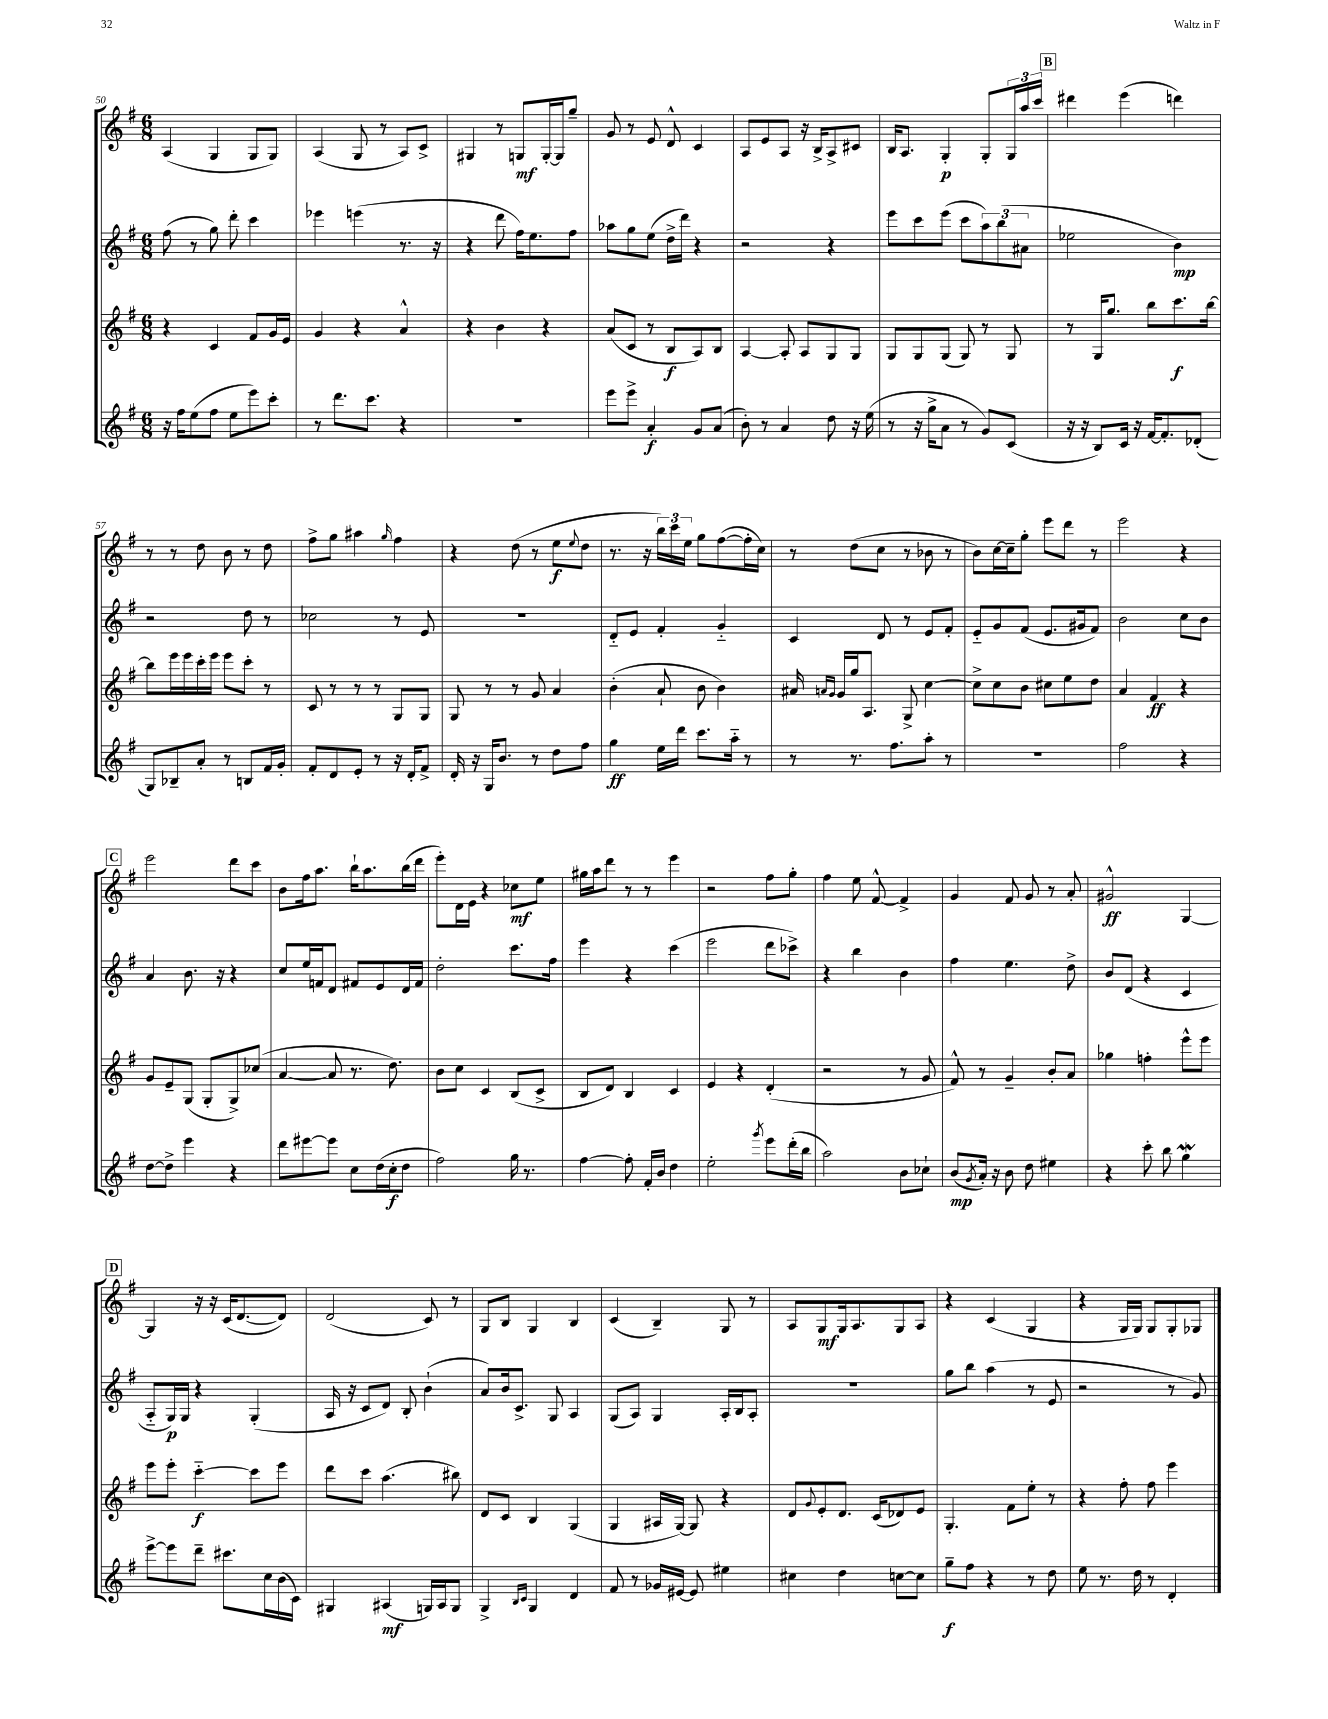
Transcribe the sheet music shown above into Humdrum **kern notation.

**kern	**dynam	**kern	**dynam	**kern	**dynam	**kern	**dynam
*part4	*part4	*part3	*part3	*part2	*part2	*part1	*part1
*staff4	*staff4	*staff3	*staff3	*staff2	*staff2	*staff1	*staff1
*clefG2	*	*clefG2	*	*clefG2	*	*clefG2	*
*k[f#]	*	*k[f#]	*	*k[f#]	*	*k[f#]	*
*M6/8	*	*M6/8	*	*M6/8	*	*M6/8	*
=50	=50	=50	=50	=50	=50	=50	=50
16r	.	4r	.	(8ff#\	.	(4A/	.
16ff#\KL	.	.	.	.	.	.	.
(8ee\	.	.	.	8r	.	.	.
8ff#\J	.	4c/	.	8gg\)	.	4G/	.
8ee\L	.	.	.	8ddd'\	.	.	.
8eee\)	.	8f#/L	.	4ccc\	.	8G/L	.
8ccc'\J	.	16g/L	.	.	.	8G/J)	.
.	.	16e/JJ	.	.	.	.	.
=51	=51	=51	=51	=51	=51	=51	=51
8r	.	4g/	.	4eee-X\	.	(4A/	.
8.ddd\L	.	.	.	.	.	.	.
.	.	4r	.	(4eeen\	.	8G/	.
8.ccc\J	.	.	.	.	.	.	.
.	.	.	.	.	.	8r	.
4r	.	4a^^/	.	8.r	.	8A/L)	.
.	.	.	.	.	.	8c^/J	.
.	.	.	.	16r	.	.	.
=52	=52	=52	=52	=52	=52	=52	=52
2.r	.	4r	.	4r	.	4G#X/	.
.	.	4b\	.	8ddd\	.	8r	.
.	.	.	.	16ff#\KL)	.	8Gn/L	mf
.	.	.	.	8.ee\	.	.	.
.	.	4r	.	.	.	[16G'/L	.
.	.	.	.	.	.	16G/J]	.
.	.	.	.	8ff#\J	.	8gg~/J	.
=53	=53	=53	=53	=53	=53	=53	=53
8eee\L	.	(8a/L	.	8aa-X\L	.	8g/	.
8eee^\J	.	8c/J	.	8gg\	.	8r	.
4a'/	f	8r	.	(8ee\J	.	8e/	.
.	.	8B/L	f	16dd^\LL	.	8d^^/	.
.	.	.	.	16ddd\JJ)	.	.	.
8g/L	.	8A/)	.	4r	.	4c/	.
(8a/J	.	8B/J	.	.	.	.	.
=54	=54	=54	=54	=54	=54	=54	=54
8b'\)	.	[4A/	.	2r	.	8A/L	.
8r	.	.	.	.	.	8e/	.
4a/	.	8A'/]	.	.	.	8A/J	.
.	.	8A/L	.	.	.	16r	.
.	.	.	.	.	.	16B^/KL	.
8dd\	.	8G/	.	4r	.	8A^/	.
16r	.	8G/J	.	.	.	8c#X/J	.
(16ee\	.	.	.	.	.	.	.
=55	=55	=55	=55	=55	=55	=55	=55
8r	.	8G/L	.	8eee\L	.	16B/KL	.
.	.	.	.	.	.	8.A/J	.
16r	.	8G/	.	8ccc\	.	.	.
16gg^\KL	.	.	.	.	.	.	.
8a\J	.	(8G/J	.	(8eee\J	.	4G'/	p
8r	.	8G/)	.	8ccc\L	.	.	.
8g/L)	.	8r	.	12aa\)	.	8G'/L	.
.	.	.	.	(12bb\	.	.	.
(8c/J	.	8G/	.	.	.	24G/L	.
.	.	.	.	12a#X\J	.	24aa/	.
.	.	.	.	.	.	24ccc/JJ	.
!!LO:REH:place=s1:t=B
=56	=56	=56	=56	=56	=56	=56	=56
16r	.	8r	.	2ee-X\	.	4ddd#X\	.
16r	.	.	.	.	.	.	.
8B/L)	.	16G/KL	.	.	.	.	.
.	.	8.gg/J	.	.	.	.	.
16c/Jk	.	.	.	.	.	(4eee\	.
16r	.	.	.	.	.	.	.
[16f#/KL	.	8bb\L	.	.	.	.	.
8.f#'/]	.	.	.	.	.	.	.
.	.	8.ccc\	f	4b\)	mp	4dddn\)	.
(8d-X'/J	.	.	.	.	.	.	.
.	.	[16bb\Jk	.	.	.	.	.
!!LO:LB:g=z
=57	=57	=57	=57	=57	=57	=57	=57
8G/L)	.	8bb\L]	.	2r	.	8r	.
8B-X~/	.	16eee\L	.	.	.	8r	.
.	.	16eee\	.	.	.	.	.
8a'/J	.	16ccc'\	.	.	.	8dd\	.
.	.	16eee\JJ	.	.	.	.	.
8r	.	8eee\L	.	.	.	8b\	.
8Bn/L	.	8ccc'\J	.	8dd\	.	8r	.
16f#/L	.	8r	.	8r	.	8dd\	.
16g'/JJ	.	.	.	.	.	.	.
=58	=58	=58	=58	=58	=58	=58	=58
8f#'/L	.	8c/	.	2cc-X\	.	8ff#^\L	.
8d/	.	8r	.	.	.	8gg\J	.
8e'/J	.	8r	.	.	.	4aa#X\	.
8r	.	8r	.	.	.	.	.
.	.	.	.	.	.	16qqgg/	.
16r	.	8G/L	.	8r	.	4ff#\	.
16d'/KL	.	.	.	.	.	.	.
8f#^/J	.	8G/J	.	8e/	.	.	.
=59	=59	=59	=59	=59	=59	=59	=59
16d'/	.	8G/	.	2.r	.	4r	.
16r	.	.	.	.	.	.	.
16G/KL	.	8r	.	.	.	.	.
8.b/J	.	.	.	.	.	.	.
.	.	8r	.	.	.	(8dd\	.
8r	.	8g/	.	.	.	8r	.
8dd\L	.	4a/	.	.	.	8ee\L	f
.	.	.	.	.	.	8qqee/	.
8ff#\J	.	.	.	.	.	8dd\J	.
=60	=60	=60	=60	=60	=60	=60	=60
4gg\	ff	(4b'\	.	8d/L	.	8.r	.
.	.	.	.	8e/J	.	.	.
.	.	.	.	.	.	16r	.
16ee\LL	.	8a`/	.	4f#'/	.	24bb\LL)	.
.	.	.	.	.	.	24ccc\	.
16ddd\JJ	.	.	.	.	.	.	.
.	.	.	.	.	.	24ee\JJ	.
8.ccc\L	.	8b\	.	.	.	8gg\L	.
.	.	4b\)	.	4g/	.	([8ff#\	.
16aa\Jk	.	.	.	.	.	.	.
8r	.	.	.	.	.	16ff#'\L]	.
.	.	.	.	.	.	16cc\JJ)	.
=61	=61	=61	=61	=61	=61	=61	=61
8r	.	16a#X/	.	4c/	.	8r	.
.	.	16qqan/LL	.	.	.	.	.
.	.	16qqg/JJ	.	.	.	.	.
.	.	16g/LL	.	.	.	.	.
8.r	.	16gg/J	.	.	.	(8dd\L	.
.	.	8.A/J	.	.	.	.	.
.	.	.	.	8d/	.	8cc\J	.
8.ff#\L	.	.	.	.	.	.	.
.	.	8G^/	.	8r	.	8r	.
8aa'\J	.	[4cc\	.	8e/L	.	8b-X\	.
8r	.	.	.	8f#'/J	.	8r	.
=62	=62	=62	=62	=62	=62	=62	=62
2.r	.	8cc^\L]	.	8e/L	.	8b\L)	.
.	.	8cc\	.	8g/	.	[16cc\L	.
.	.	.	.	.	.	16cc~\J]	.
.	.	8b\J	.	(8f#/J	.	8gg'\J	.
.	.	8cc#X\L	.	8.e/L	.	8eee\L	.
.	.	8ee\	.	.	.	8ddd\J	.
.	.	.	.	16g#X/k	.	.	.
.	.	8dd\J	.	8f#/J)	.	8r	.
=63	=63	=63	=63	=63	=63	=63	=63
2ff#\	.	4a/	.	2b\	.	2eee\	.
.	.	4f#/	ff	.	.	.	.
4r	.	4r	.	8cc\L	.	4r	.
.	.	.	.	8b\J	.	.	.
!!LO:LB:g=z
!!LO:REH:place=s1:t=C
=64	=64	=64	=64	=64	=64	=64	=64
[8dd\L	.	8g/L	.	4a/	.	2eee\	.
8dd^\J]	.	8e~/	.	.	.	.	.
4eee\	.	(8G/J	.	8.b\	.	.	.
.	.	8G'/L	.	.	.	.	.
.	.	.	.	16r	.	.	.
4r	.	8G^/)	.	4r	.	8ddd\L	.
.	.	(8cc-X/J	.	.	.	8ccc\J	.
=65	=65	=65	=65	=65	=65	=65	=65
8ddd\L	.	[4a/	.	8cc/L	.	8b\L	.
[8eee#X\	.	.	.	16ee/L	.	16ff#\k	.
.	.	.	.	16fn/J	.	8.aa\J	.
8eee#\J]	.	8a/]	.	8d/J	.	.	.
8cc\L	.	8.r	.	8f#X/L	.	16bb`\KL	.
.	.	.	.	.	.	8.aa\	.
(16dd\L	.	.	.	8e/	.	.	.
16cc'\J	f	8.dd\)	.	.	.	.	.
8dd\J	.	.	.	16d/L	.	(16bb\L	.
.	.	.	.	16f#/JJ	.	16ddd\JJ	.
=66	=66	=66	=66	=66	=66	=66	=66
2ff#\)	.	8b\L	.	2dd'\	.	8eee'\L)	.
.	.	8cc\J	.	.	.	16d\L	.
.	.	.	.	.	.	16e\JJ	.
.	.	4c/	.	.	.	4r	.
16gg\	.	(8B/L	.	8.ccc\L	.	8cc-X\L	mf
8.r	.	.	.	.	.	.	.
.	.	8c^/J	.	.	.	8ee\J	.
.	.	.	.	16ff#\Jk	.	.	.
=67	=67	=67	=67	=67	=67	=67	=67
[4ff#\	.	8B/L	.	4eee\	.	16gg#X\LL	.
.	.	.	.	.	.	16aa\J	.
.	.	8d/J)	.	.	.	8ddd\J	.
8ff#'\]	.	4B/	.	4r	.	8r	.
16f#'/LL	.	.	.	.	.	8r	.
16b/JJ	.	.	.	.	.	.	.
4dd\	.	4c/	.	(4ccc\	.	4eee\	.
=68	=68	=68	=68	=68	=68	=68	=68
2ee'\	.	4e/	.	2eee\	.	2r	.
.	.	4r	.	.	.	.	.
8qggg/	.	.	.	.	.	.	.
8eee\L	.	(4d'/	.	8ddd\L	.	8ff#\L	.
(16ddd'\L	.	.	.	8ccc-X^\J)	.	8gg'\J	.
16bb\JJ	.	.	.	.	.	.	.
=69	=69	=69	=69	=69	=69	=69	=69
2aa\)	.	2r	.	4r	.	4ff#\	.
.	.	.	.	4bb\	.	8ee\	.
.	.	.	.	.	.	[8f#^^/	.
8b\L	.	8r	.	4b\	.	4f#^/]	.
8cc-X`\J	.	8g/	.	.	.	.	.
=70	=70	=70	=70	=70	=70	=70	=70
(8b/L	mp	8f#^^/)	.	4ff#\	.	4g/	.
8qg/	.	.	.	.	.	.	.
16a'/Jk)	.	8r	.	.	.	.	.
16r	.	.	.	.	.	.	.
8b\	.	4g~/	.	4.ee\	.	8f#/	.
8dd\	.	.	.	.	.	8g/	.
4ee#X\	.	8b'/L	.	.	.	8r	.
.	.	8a/J	.	8dd^\	.	8a'/	.
=71	=71	=71	=71	=71	=71	=71	=71
4r	.	4gg-X\	.	8b/L	.	2g#X^^/	ff
.	.	.	.	(8d/J	.	.	.
8ccc'\	.	4ffn'\	.	4r	.	.	.
8bb\	.	.	.	.	.	.	.
4ggw\	.	8eee^^\L	.	4c/	.	[4G/	.
.	.	8eee\J	.	.	.	.	.
!!LO:LB:g=z
!!LO:REH:place=s1:t=D
=72	=72	=72	=72	=72	=72	=72	=72
[8eee^\L	.	8eee\L	.	8A/L	.	4G/]	.
8eee\]	.	8eee'\J	.	16G/L)	p	.	.
.	.	.	.	16G/JJ	.	.	.
8ddd~\J	.	[4ccc\	f	4r	.	16r	.
.	.	.	.	.	.	16r	.
8.ccc#X\L	.	.	.	.	.	(16c/KL	.
.	.	.	.	.	.	[8.d/	.
.	.	8ccc\L]	.	(4G'/	.	.	.
16cc\L	.	.	.	.	.	.	.
(16b\	.	8eee\J	.	.	.	8d/J])	.
16c\JJ)	.	.	.	.	.	.	.
=73	=73	=73	=73	=73	=73	=73	=73
4G#X/	.	8ddd\L	.	16A/	.	(2d/	.
.	.	.	.	16r	.	.	.
.	.	8ccc\J	.	8c/L	.	.	.
(4A#X/	mf	(4.aa\	.	8d/J)	.	.	.
.	.	.	.	8B'/	.	.	.
16Gn/LL)	.	.	.	(4b`\	.	8c/)	.
16A#/J	.	.	.	.	.	.	.
8G/J	.	8bb#X\)	.	.	.	8r	.
=74	=74	=74	=74	=74	=74	=74	=74
4G^/	.	8d/L	.	8a/L)	.	8G/L	.
.	.	8c/J	.	16b/k	.	8B/J	.
.	.	.	.	8.c^/J	.	.	.
16qqB/LL	.	.	.	.	.	.	.
16qqc/JJ	.	.	.	.	.	.	.
4G/	.	4B/	.	.	.	4G/	.
.	.	.	.	8G/	.	.	.
4d/	.	(4G/	.	4A/	.	4B/	.
=75	=75	=75	=75	=75	=75	=75	=75
8f#/	.	4G/	.	(8G/L	.	(4c/	.
8r	.	.	.	8A/J)	.	.	.
16g-X/LL	.	16A#X/LL	.	4G/	.	4B~/)	.
[16e#X/JJ	.	[16G/JJ)	.	.	.	.	.
8e#/]	.	8G/]	.	.	.	.	.
4ee#X\	.	4r	.	16A'/LL	.	8G/	.
.	.	.	.	16B/J	.	.	.
.	.	.	.	8A'/J	.	8r	.
=76	=76	=76	=76	=76	=76	=76	=76
4cc#X\	.	8d/L	.	2.r	.	8A/L	.
.	.	8qqg/	.	.	.	.	.
.	.	8e'/	.	.	.	8G/	mf
4dd\	.	8.d/J	.	.	.	16G/k	.
.	.	.	.	.	.	8.A/	.
.	.	(16c/KL	.	.	.	.	.
[8ccn\L	.	8d-X/)	.	.	.	8G/	.
8cc\J]	.	8e/J	.	.	.	8A/J	.
=77	=77	=77	=77	=77	=77	=77	=77
8gg~\L	f	4.G'/	.	8gg\L	.	4r	.
8ff#\J	.	.	.	8bb\J	.	.	.
4r	.	.	.	(4aa\	.	(4c/	.
.	.	8f#\L	.	.	.	.	.
8r	.	8ee'\J	.	8r	.	4G/	.
8dd\	.	8r	.	8e/	.	.	.
=78	=78	=78	=78	=78	=78	=78	=78
8ee\	.	4r	.	2r	.	4r	.
8.r	.	.	.	.	.	.	.
.	.	8ff#'\	.	.	.	16G/LL	.
16dd\	.	.	.	.	.	16G/JJ)	.
8r	.	8ff#\	.	.	.	8G/L	.
4d'/	.	4eee\	.	8r	.	8G'/	.
.	.	.	.	8g/)	.	8G-X/J	.
==	==	==	==	==	==	==	==
*-	*-	*-	*-	*-	*-	*-	*-
